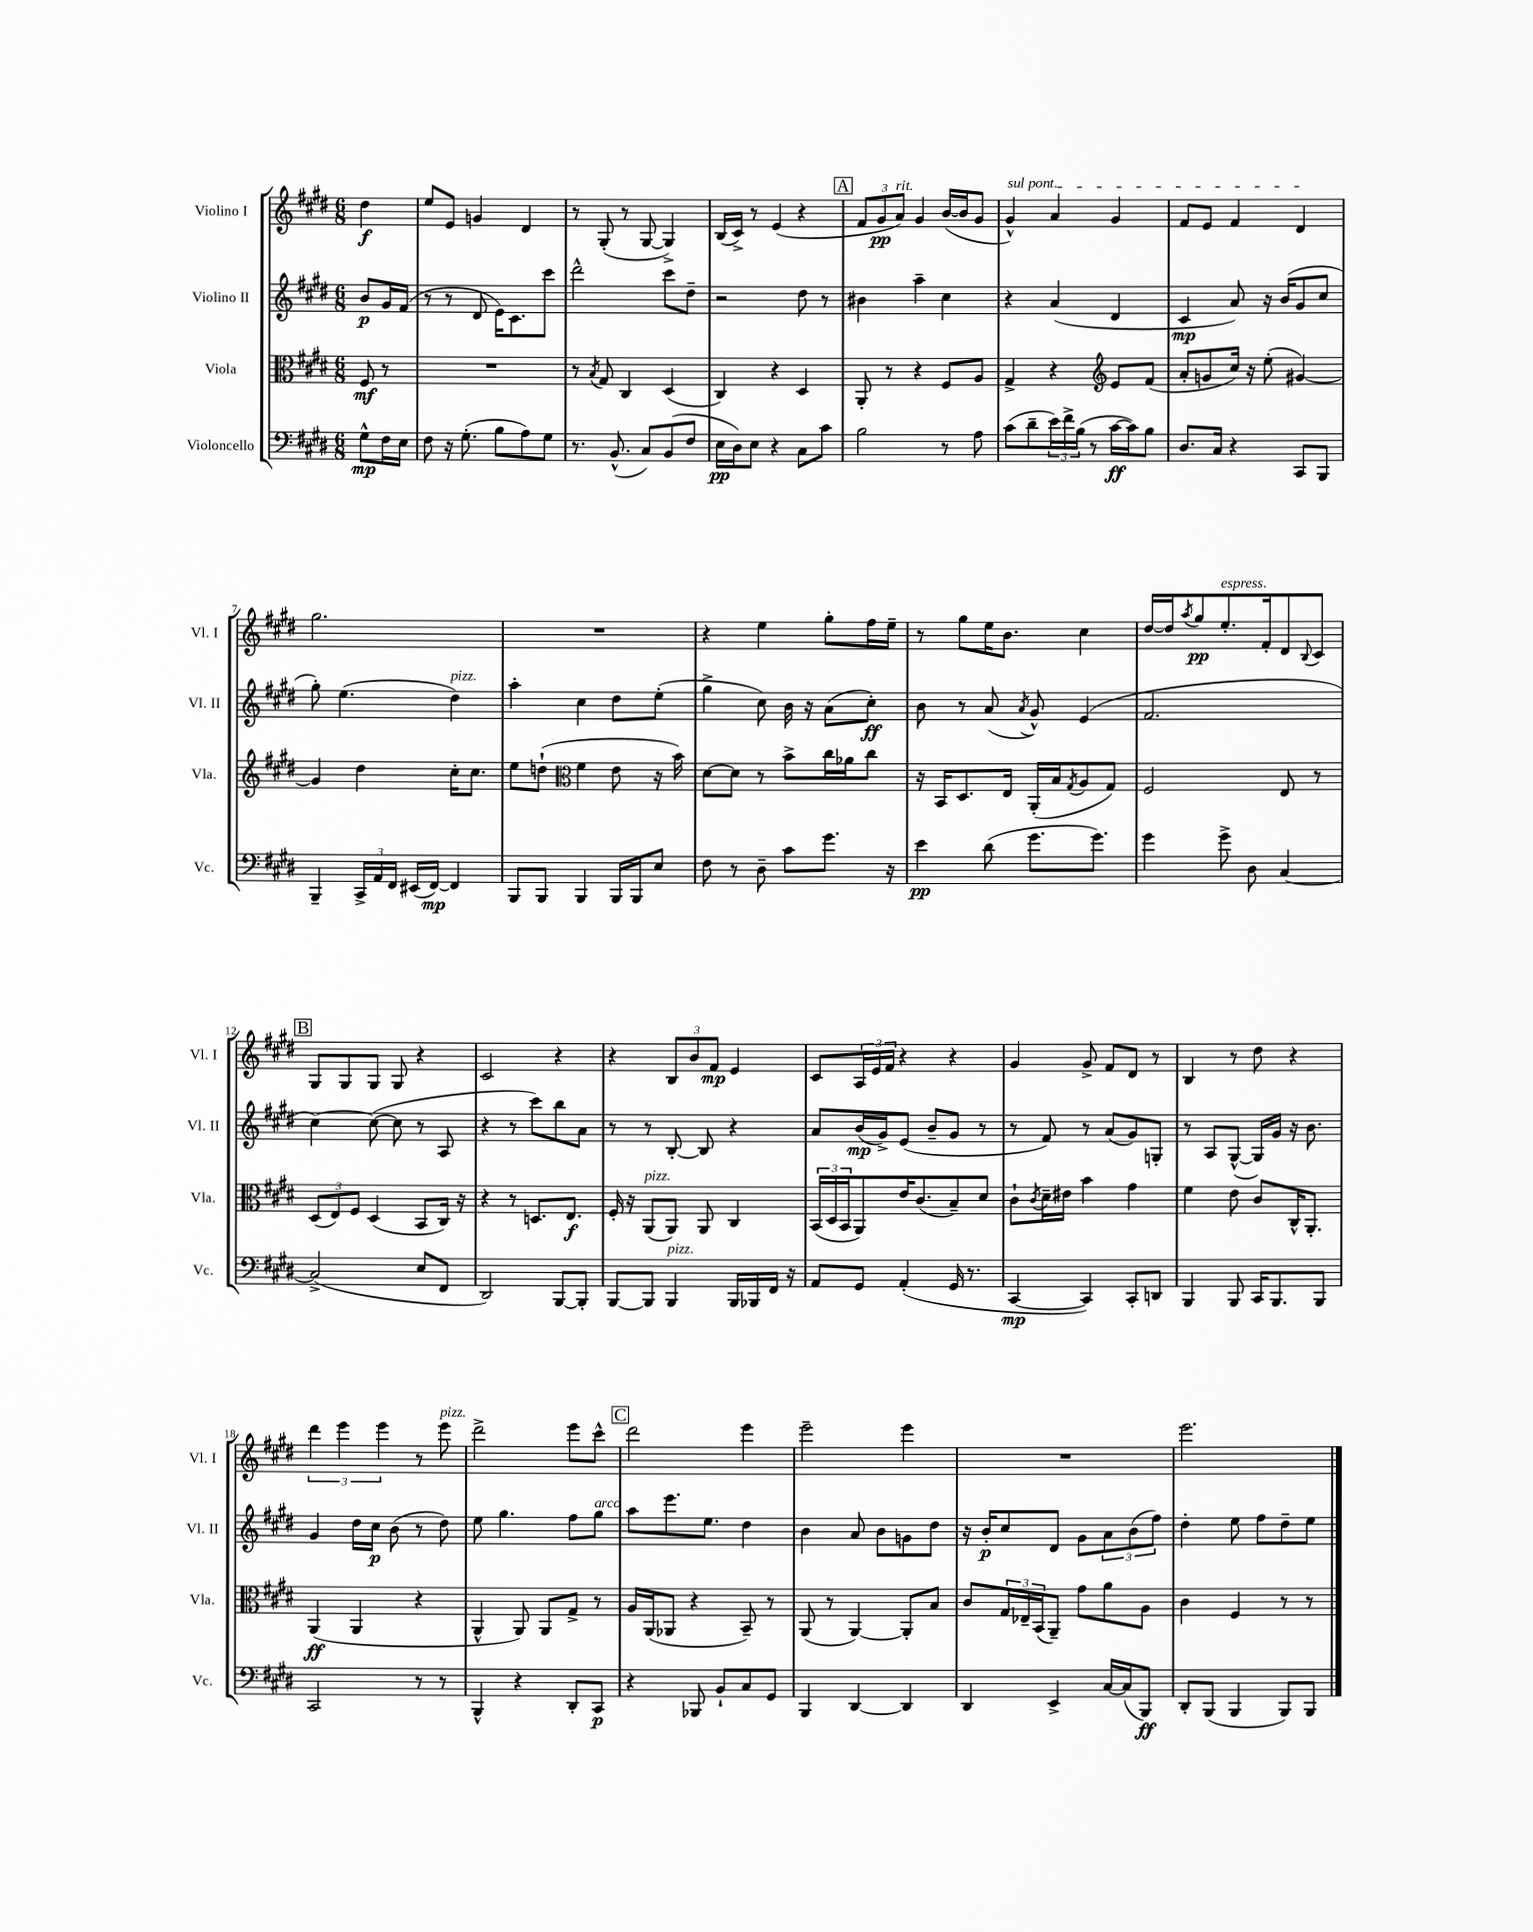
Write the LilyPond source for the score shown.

<<
\new StaffGroup <<
\new Staff = "s0" \with { instrumentName = "Violino I" shortInstrumentName = "Vl. I" } {
    \clef treble \key e \major \numericTimeSignature \time 6/8 \partial 4
    dis''4\f |
    e''8 e'8 g'4 dis'4 |
    r8 gis8-.( r8 gis8~ gis4->) |
    b16( cis'16->) r8 e'4( r4 |
    \mark \markup { \box "A" } \tuplet 3/2 { fis'8 gis'8\pp a'8^\markup { \italic "rit." }) } gis'4 b'16~( b'16 gis'8 |
    \once \override TextSpanner.bound-details.left.text = \markup { \italic "sul pont." } gis'4-^\startTextSpan) a'4 gis'4 |
    fis'8 e'8 fis'4 dis'4\stopTextSpan |
    gis''2. |
    R2. |
    r4 e''4 gis''8-. fis''16 e''16-- |
    r8 gis''8 e''16 b'8. cis''4 |
    dis''16~ dis''16 \acciaccatura { a''8 } gis''8\pp e''8.-.^\markup { \italic "espress." } fis'16-. dis'8 \appoggiatura { b8 } cis'8 |
    \mark \markup { \box "B" } gis8 gis8 gis8 gis8 r4 |
    cis'2 r4 |
    r4 \tuplet 3/2 { b8 b'8 fis'8\mp } e'4 |
    cis'8 \tuplet 3/2 { a16 e'16 fis'16 } r4 r4 |
    gis'4 gis'8-> fis'8 dis'8 r8 |
    b4 r8 dis''8 r4 |
    \tuplet 3/2 { dis'''4 e'''4 e'''4 } r8 e'''8^\markup { \italic "pizz." } |
    dis'''2-> e'''8 cis'''8-^ |
    \mark \markup { \box "C" } dis'''2 e'''4 |
    e'''2-- e'''4 |
    R2. |
    e'''2. \bar "|." |
}
\new Staff = "s1" \with { instrumentName = "Violino II" shortInstrumentName = "Vl. II" } {
    \clef treble \key e \major \numericTimeSignature \time 6/8 \partial 4
    b'8\p gis'16 fis'16( |
    r8 r8 dis'8 e'16) cis'8. cis'''8 |
    dis'''2-^ cis'''8 dis''8-- |
    r2 dis''8 r8 |
    \mark \markup { \box "A" } bis'4 a''4-- cis''4 |
    r4 a'4( dis'4 |
    cis'4\mp a'8) r16 b'16( gis'8 cis''8 |
    gis''8-.) e''4.( dis''4^\markup { \italic "pizz." }) |
    a''4-. cis''4 dis''8 e''8-.( |
    gis''4-> cis''8) b'16 r16 a'8( cis''8-.\ff) |
    b'8 r8 a'8( \acciaccatura { a'8 } gis'8-^) e'4( |
    fis'2. |
    \mark \markup { \box "B" } cis''4~) cis''8~( cis''8 r8 a8 |
    r4 r8 cis'''8) b''8 a'8 |
    r8 r8 b8~-. b8 r4 |
    a'8 b'16\mp( gis'16->) e'8( b'8-- gis'8 r8 |
    r8 fis'8) r8 a'8( gis'8) g8-. |
    r8 a8 gis8~-^( gis16) gis'16 r16 b'8. |
    gis'4 dis''16 cis''16\p b'8( r8 dis''8) |
    e''8 gis''4. fis''8 gis''8^\markup { \italic "arco" } |
    \mark \markup { \box "C" } a''8 e'''8. e''8. dis''4 |
    b'4 a'8 b'8 g'8 dis''8 |
    r16 b'16-.\p cis''8 dis'8 gis'8 \tuplet 3/2 { a'8 b'8( fis''8) } |
    dis''4-. e''8 fis''8 dis''8-- e''8 \bar "|." |
}
\new Staff = "s2" \with { instrumentName = "Viola" shortInstrumentName = "Vla." } {
    \clef alto \key e \major \numericTimeSignature \time 6/8 \partial 4
    fis8\mf r8 |
    R2. |
    r8 \acciaccatura { b8 } gis8 cis4 dis4( |
    cis4) r4 dis4 |
    \mark \markup { \box "A" } a,8-. r8 r4 fis8 a8 |
    gis4-> r4 \clef treble e'8 fis'8( |
    a'8-. g'8 cis''16) r16 e''8-.( gis'4~) |
    gis'4 dis''4 cis''16-. cis''8. |
    e''8 d''8-!( \clef alto fis'4 e'8 r16 b'16) |
    dis'8~ dis'8 r8 b'8-> cis''16 aes'16 cis''8 |
    r16 b,16 dis8. e16 a,16-.( b16 \acciaccatura { gis8 } a8 gis8) |
    fis2 e8 r8 |
    \mark \markup { \box "B" } \tuplet 3/2 { dis8( e8) fis8 } dis4( b,8 cis16) r16 |
    r4 r8 d8. e8.\f |
    fis16-. r16 a,8^\markup { \italic "pizz." }( a,8) a,8 cis4 |
    \tuplet 3/2 { b,16( dis16 b,16 } a,8) e'16 cis'8.( b8--) dis'8 |
    cis'8-! \acciaccatura { cis'8 } dis'16-- eis'16 b'4 gis'4 |
    fis'4 e'8 cis'8 cis16-^ a,8.-. |
    a,4\ff( a,4 r4 |
    a,4-^ a,8) a,8 gis8-> r8 |
    \mark \markup { \box "C" } a16 a,16( aes,8 r4 b,8--) r8 |
    a,8( r8 a,4~) a,8-. b8 |
    cis'8 \tuplet 3/2 { gis16 ees16-- b,16( } a,8--) gis'8 a'8 a8 |
    cis'4 fis4 r8 r8 \bar "|." |
}
\new Staff = "s3" \with { instrumentName = "Violoncello" shortInstrumentName = "Vc." } {
    \clef bass \key e \major \numericTimeSignature \time 6/8 \partial 4
    gis8-^\mp fis16 e16 |
    fis8 r16 gis8.-.( b8 a8) gis8 |
    r8. b,8.-^( cis8) b,8( fis8 |
    e16\pp dis16) e8 r4 cis8 cis'8 |
    \mark \markup { \box "A" } b2 r8 a8 |
    cis'8( dis'8-- \tuplet 3/2 { e'16) fis'16-> b16( } r8 cis'16~\ff cis'16) b8 |
    dis8. cis16 r4 cis,8 b,,8 |
    b,,4-- \tuplet 3/2 { cis,16-> a,16 fis,16 } eis,16( fis,16~\mp) fis,4 |
    b,,8 b,,8 b,,4 b,,16 b,,16 e8 |
    fis8 r8 dis8-- cis'8 gis'8. r16 |
    e'4\pp dis'8( gis'8. gis'8.) |
    gis'4 gis'8-> dis8 cis4~ |
    \mark \markup { \box "B" } cis2->( e8 fis,8 |
    dis,2) b,,8~ b,,8-. |
    b,,8~ b,,8 b,,4^\markup { \italic "pizz." } b,,16 bes,,16 fis,16 r16 |
    a,8 gis,8 a,4-.( gis,16 r8. |
    cis,4~\mp cis,4) cis,8-. d,8 |
    b,,4 b,,8 cis,16 b,,8. b,,8 |
    cis,2 r8 r8 |
    b,,4-^ r4 dis,8-. cis,8\p |
    \mark \markup { \box "C" } r4 bes,,8 b,8-! cis8 gis,8 |
    b,,4 dis,4~ dis,4 |
    dis,4 e,4-> cis16~ cis16( b,,8\ff) |
    dis,8-. b,,8( b,,4 b,,8) b,,8 \bar "|." |
}
>>
>>
